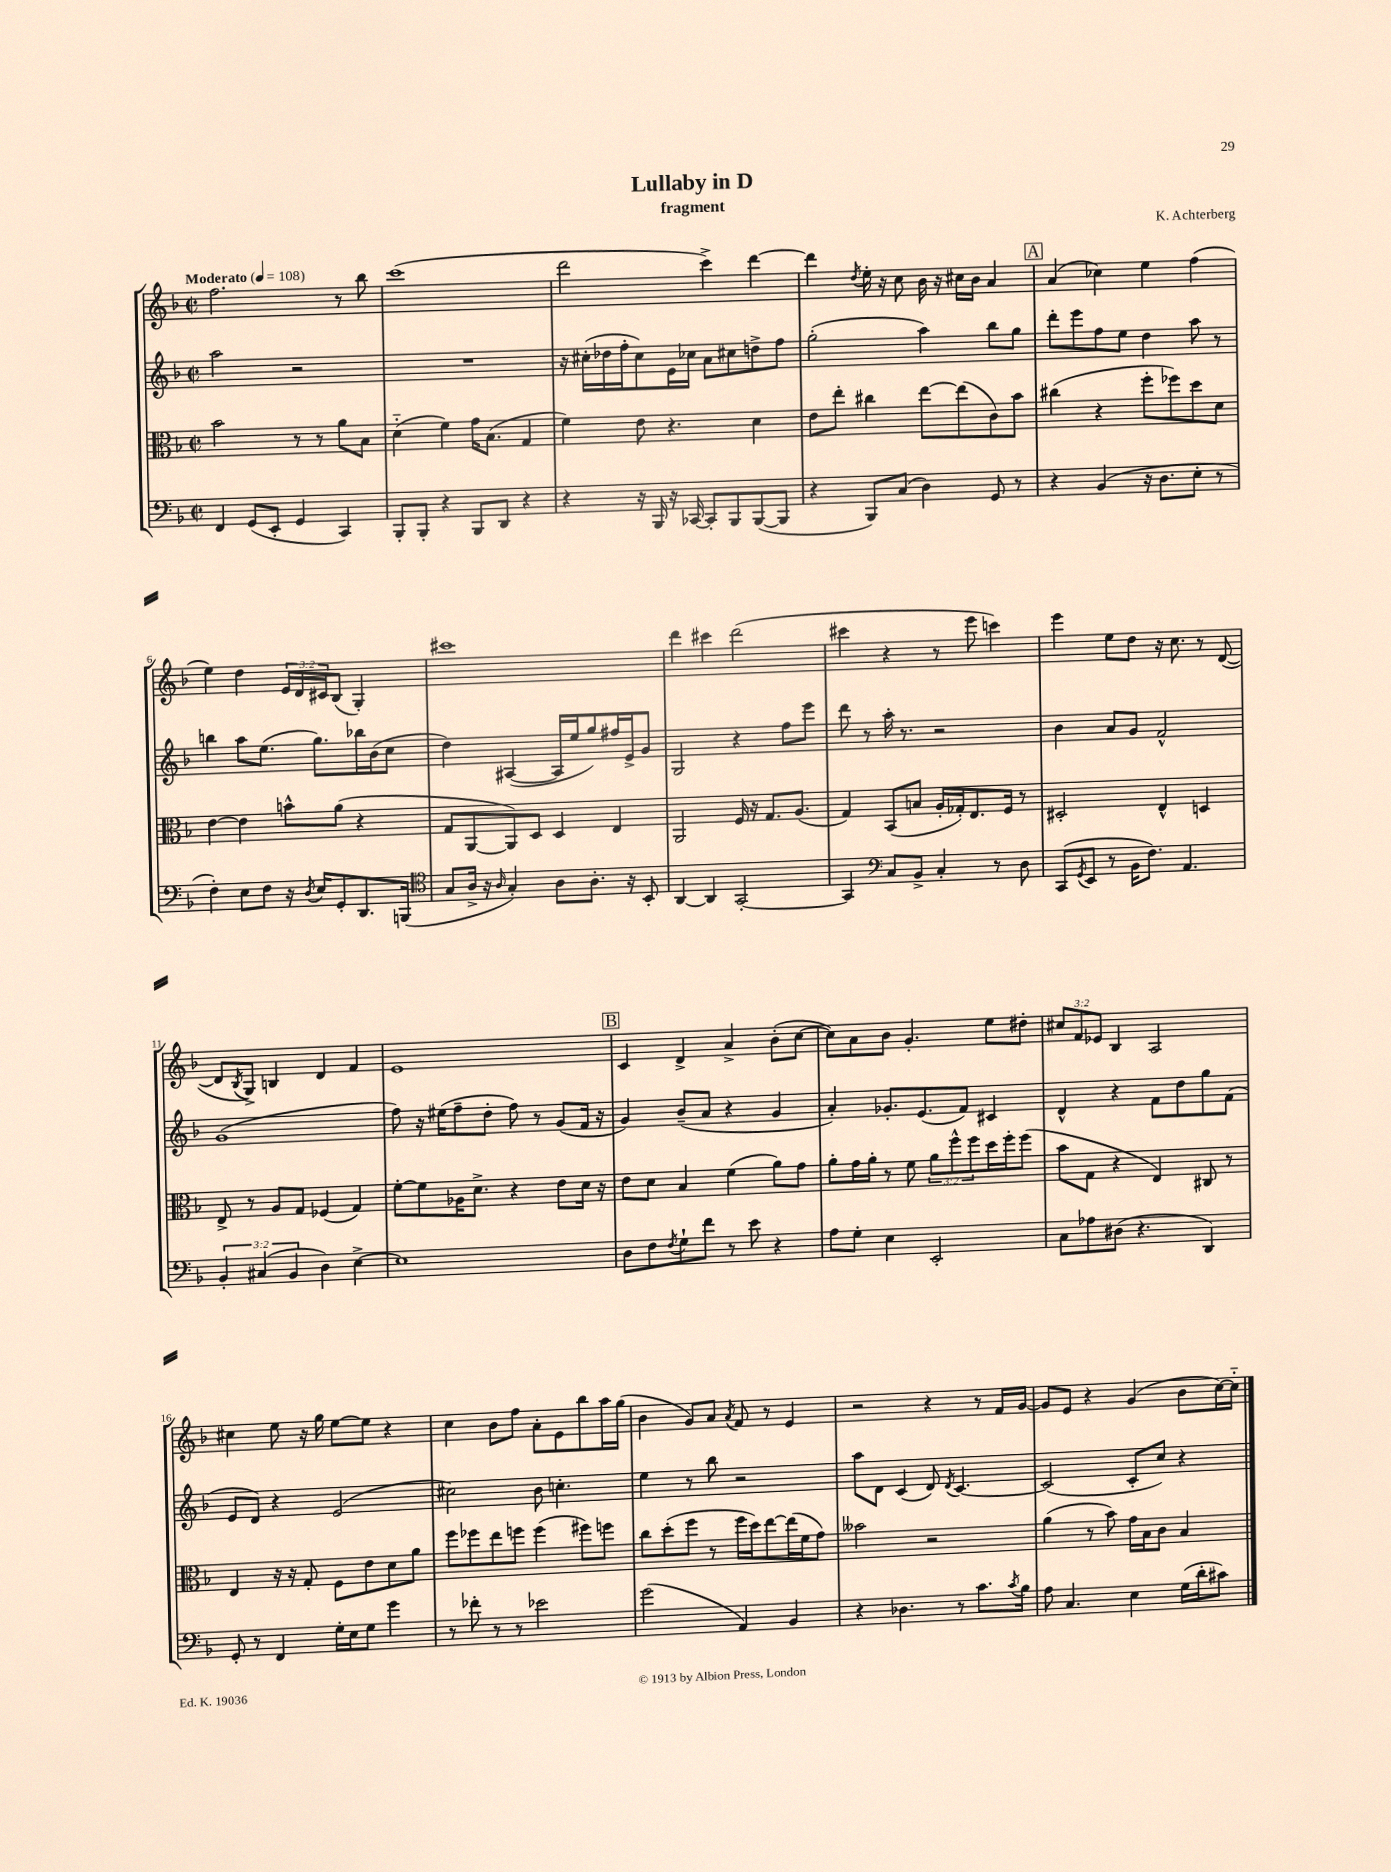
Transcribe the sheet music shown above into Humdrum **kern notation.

**kern	**kern	**kern	**kern
*part4	*part3	*part2	*part1
*staff4	*staff3	*staff2	*staff1
*clefF4	*clefC3	*clefG2	*clefG2
*k[b-]	*k[b-]	*k[b-]	*k[b-]
*M2/2	*M2/2	*M2/2	*M2/2
*met(c|)	*met(c|)	*met(c|)	*met(c|)
*MM108	*MM108	*MM108	*MM108
=1	=1	=1	=1
!	!	!	!LO:TX:a:B:t=Moderato
4FF/	2b-\	2aa\	2.ff\
(8GG/L	.	.	.
8EE'/J	.	.	.
4GG/	8r	2r	.
.	8r	.	.
4CC/)	8a\L	.	8r
.	8B-\J	.	8bb-\
=2	=2	=2	=2
8BBB-'/L	(4d\	1r	(1ccc
8BBB-'/J	.	.	.
4r	4f\)	.	.
8BBB-/L	16g\KL	.	.
.	(8.B-\J	.	.
8DD/J	.	.	.
4r	4G/	.	.
=3	=3	=3	=3
4r	4f\)	16r	2ddd\
.	.	(16cc#X'\LL	.
.	.	16dd-X\	.
.	.	16ff'\J	.
16r	8e\	8cc#\)	.
16BBB-/	.	.	.
16r	4.r	16e\L	.
[16CC-X/	.	16cc-X\JJ	.
8CC-'/L]	.	8a\L	4ccc^\)
8BBB-/	.	8cc#X\	.
([8BBB-/	4d\	8ddn^\	[4ddd\
8BBB-/J]	.	8ff\J	.
=4	=4	=4	=4
4r	8e\L	(2gg'\	4ddd\]
.	8ee'\J	.	.
.	.	.	8qdd/
8BBB-/L)	4cc#X\	.	16ee'\
.	.	.	16r
(8C/J	.	.	8cc\
4D\)	[8ee\L	4aa\)	16b-\
.	.	.	16r
.	(8ee\]	.	16cc#X\LL
.	.	.	16b-\JJ
8GG/	8c\)	8bb-\L	4a/
8r	8b-\J	8gg\J	.
!!LO:REH:place=s1:t=A
=5	=5	=5	=5
4r	(4cc#X\	8ddd'\L	(4a/
.	.	8eee\	.
(4BB-/	4r	8ff\	4cc-X\)
.	.	8ee\J	.
16r	8ff'\L	4dd\	4ee\
8.D\L	.	.	.
.	8ff-X\)	.	.
8E'\J	8dd\	8aa\	(4ff\
8r	8d\J	8r	.
!!LO:LB:g=z
=6	=6	=6	=6
4F'\)	[4e\	4bbn\	4ee\)
8E\L	4e\]	8aa\L	4dd\
8F\J	.	(8.ee\J	.
16r	8bn^^\L	.	24e/LL
.	.	.	24d/
8qD/	.	.	.
16E/KL	.	8.gg\L)	.
.	.	.	24c#X/J
8GG'/	(8a\J	.	(8B-/J
8.DD/	4r	16bb-X\L	4G'/)
.	.	(16b-\J	.
.	.	8cc\J	.
(16BBBn/Jk	.	.	.
=7	=7	=7	=7
*clefC4	*	*	*
8G/L	8G/L	4dd\)	1ccc#X
16A^/Jk	[8AA/	.	.
16r	.	.	.
16qqA/	.	.	.
4G'/)	8AA/])	([4A#X/	.
.	8D/J	.	.
8A\L	4D/	16A#/LL]	.
.	.	16ee/J	.
8.A'\J	.	8gg/)	.
.	4E/	16ff#X/L	.
16r	.	16e^/J	.
8BB-'/	.	8g/J	.
=8	=8	=8	=8
[4AA/	2AA/	2G/	4ddd\
4AA/]	.	.	4ccc#X\
[2GG'/	16F/	4r	(2ddd\
.	16r	.	.
.	8.G/L	.	.
.	.	8ff\L	.
.	(8.A/J	.	.
.	.	8eee\J	.
=9	=9	=9	=9
4GG/]	4G/)	8ddd\	4ccc#X\
.	.	8r	.
*clefF4	*	*	*
8C/L	(8BB-/L	16aa'\	4r
.	.	8.r	.
8BB-^/J	8Bn/J	.	.
4C'/	16A'/LL	2r	8r
.	16G-X'/J)	.	.
.	8.E/	.	8eee\
8r	.	.	4cccn\)
.	16F/Jk	.	.
8D\	8r	.	.
=10	=10	=10	=10
(8CC/L	2D#X'/	4b-\	4eee\
8qGG/	.	.	.
8EE/J	.	.	.
8r	.	8a/L	8ee\L
16BB-\KL	.	8g/J	8dd\J
8.F\J)	.	.	.
.	4E^^/	2f^^/	16r
.	.	.	8.cc\
4.AA/	.	.	.
.	4Dn/	.	8r
.	.	.	([8d/
!!LO:LB:g=z
=11	=11	=11	=11
6BB-'/	8E^/	(1g	8d/L]
.	.	.	8qB-/
.	8r	.	8G^/J)
(6C#X/	.	.	.
.	8A/L	.	4Bn/
6BB-/	.	.	.
.	8G/J	.	.
4D\)	(4F-X/	.	4d/
[4E^\	4G/)	.	4f/
=12	=12	=12	=12
1E]	[8f'\L	8ff\)	1e
.	8f\]	16r	.
.	.	(16ee#X\KL	.
.	16A-X\K	8ff~\	.
.	8.d^\J	.	.
.	.	8dd'\J	.
.	4r	8ff\)	.
.	.	8r	.
.	8e\L	(8g/L	.
.	16d\Jk	16f/Jk	.
.	16r	16r	.
!!LO:REH:place=s1:t=B
=13	=13	=13	=13
8D\L	8e\L	4g/)	4c/
8F\	8d\J	.	.
8qF/	.	.	.
8G`\	4B-/	(8b-~/L	4d^/
8f\J	.	8a/J	.
8r	(4f\	4r	4a^/
8e\	.	.	.
4r	8a\L)	4g/	(8b-'\L
.	8g\J	.	[8cc\J
=14	=14	=14	=14
8A\L	8a'\L	4a'/)	8cc\L])
8G'\J	16g\L	.	8a\
.	16a'\JJ	.	.
4E\	8r	8.g-X'/L	8b-\J
.	8f\	.	4.g'/
.	.	(8.e/	.
2EE'/	12a\L	.	.
.	12ff^^\	.	.
.	.	8f/J)	.
.	12ff\	.	.
.	16dd\L	4c#X/	8ee\L
.	16ff'\J	.	.
.	(8ff\J	.	8dd#X'\J
=15	=15	=15	=15
8C\L	8b-\L	4d^^/	12cc#X/L
.	.	.	12f/
8A-X\	8G\J	.	.
.	.	.	12e-X/J
(8D#X\J	4r	4r	4B-/
4.r	.	.	.
.	4E/)	8f\L	2A/
.	.	8dd\	.
4DD/)	8C#X/	8gg\	.
.	8r	(8f\J	.
!!LO:LB:g=z
=16	=16	=16	=16
8GG'/	4E/	8e/L	4cc#X\
8r	.	8d/J)	.
4FF/	16r	4r	8ee\
.	16r	.	.
.	8G'/	.	16r
.	.	.	16gg\
16G'\LL	8F\L	(2e/	[8ee\L
16E\J	.	.	.
8G\J	8e\	.	8ee\J]
4g\	8d\	.	4r
.	8a\J	.	.
=17	=17	=17	=17
8r	8ff\L	2cc#X\)	4cc\
8f-X'\	8ff-X\	.	.
8r	8ee\	.	8b-\L
8r	8ffn\J	.	8ff\J
2e-X\	(4ff\	8b-\	8a'\L
.	.	4.ccn'\	8e\
.	8ff#X\L)	.	8bb-\
.	8ffn\J	.	16aa\L
.	.	.	(16gg\JJ
=18	=18	=18	=18
(2g\	8cc\L	4ee\	4b-\
.	(8dd'\	.	.
.	8ff\J	8r	8g/L)
.	8r	8bb-\	8a/J
.	.	.	8qa/
4AA/)	16ff\LL	2r	8f/
.	16dd\J)	.	.
.	[8ee\	.	8r
4BB-/	(16ee\L]	.	4e/
.	16f\J	.	.
.	8g\J)	.	.
=19	=19	=19	=19
4r	2b--X\	8aa\L	2r
.	.	8d\J	.
4.D-X\	.	(4c/	.
.	2r	8d/)	4r
.	.	8qd/	.
8r	.	[4.c/	.
8.c\L	.	.	8r
.	.	.	16f/LL
8qc/	.	.	.
16B-\Jk	.	.	[16g/JJ
=20	=20	=20	=20
8A\	(4a\	(2c/]	8g/L]
4.C/	.	.	8e/J
.	8r	.	4r
.	8b-\)	.	.
4E\	16g\LL	8c'/L	(4g/
.	16B-\J	.	.
.	8c\J	8cc/J)	.
(16G\LL	4B-/	4r	8b-\L
16d'\J	.	.	.
8c#X\J)	.	.	[16cc\L)
.	.	.	16cc\JJ]
==	==	==	==
*-	*-	*-	*-
